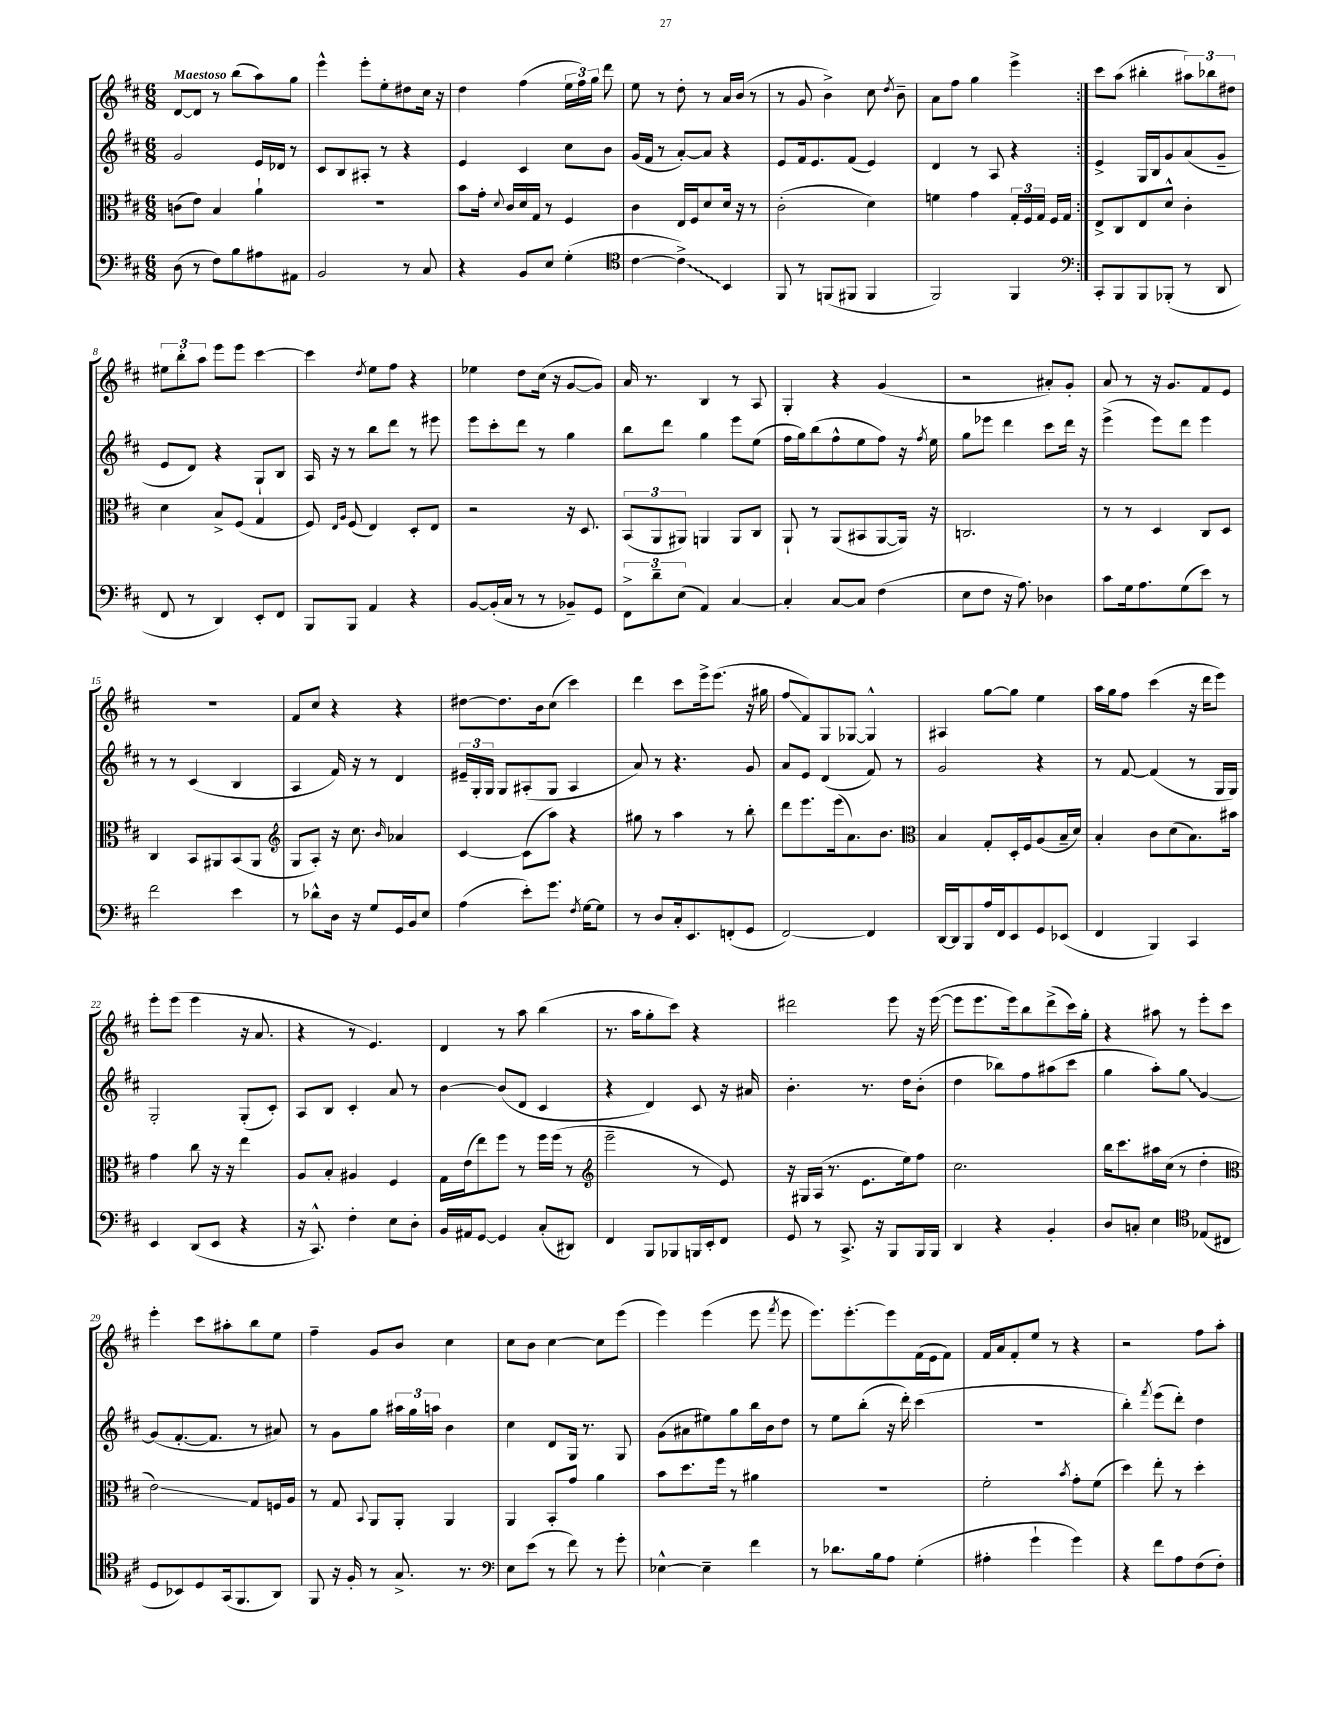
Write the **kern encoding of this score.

**kern	**kern	**kern	**kern
*staff4	*staff3	*staff2	*staff1
*clefF4	*clefC3	*clefG2	*clefG2
*k[f#c#]	*k[f#c#]	*k[f#c#]	*k[f#c#]
*M6/8	*M6/8	*M6/8	*M6/8
(8D	(8c	2g	[8d
8r	8e)	.	8d]
8F#)	4B	.	8r
8B	.	.	(8bb
8A#	4a`	16e	8aa)
.	.	16d-	.
8AA#	.	8r	8gg
=	=	=	=
2BB	2.r	8c#	4eee^^
.	.	8B	.
.	.	8A#'	8eee'
.	.	8r	8ee'
8r	.	4r	8dd#
8C#	.	.	16cc#
.	.	.	16r
=	=	=	=
4r	8b	4e	4dd
.	16g'	.	.
.	8qqd	.	.
.	16c#	.	.
8BB	16d	4c#	(4ff#
.	16G	.	.
8E	8r	.	.
(4G'	4F#	8cc#	24ee
.	.	.	24ff#)
.	.	.	24gg
.	.	8b	8ddd
=	=	=	=
*clefC4	*	*	*
[4c#	4c#	(16g	8ee
.	.	16f#	.
.	.	8r	8r
4c#^])	16E	[8a')	8dd'
.	16F#	.	.
.	8d	8a]	8r
4BB	16d	4r	16a
.	16r	.	(16b
.	8r	.	8r
=	=	=	=
8FF#	(2c#'	8e	8r
8r	.	16f#	8g
.	.	8.e	.
(8FF	.	.	4b^)
8FF#	.	(8f#	.
4FF#	4d)	4e)	8cc#
.	.	.	8qdd
.	.	.	8b~
=	=	=	=
2FF#)	4f	4d	8a
.	.	.	8ff#
.	4g	8r	4gg
.	.	8A	.
4FF#	24G'	4r	4eee^
.	24F#	.	.
.	24G	.	.
.	16F#	.	.
.	16G	.	.
=:|!	=:|!	=:|!	=:|!
*clefF4	*	*	*
8CC#'	8E^	4e^	8ccc#
8BBB	8C#	.	(8aa
8BBB	8E	16G	4bb#'
.	.	16B	.
(8BBB-'	8d^^	8g	.
8r	4c#'	(8a	12aa#)
.	.	.	12bb-
8DD	.	8g~	.
.	.	.	12dd#
=	=	=	=
8FF#	4d	8e	12ee#
.	.	.	12bb'
8r	.	8d)	.
.	.	.	12aa
4DD)	8B^	4r	8eee
.	(8F#	.	8eee
8EE'	4G	8G`	[4ccc#
8FF#	.	8B	.
=	=	=	=
8BBB	8F#)	16A	4ccc#]
.	.	16r	.
.	16qqE	.	.
.	16qqA	.	.
8BBB	(8F#	8r	.
.	.	.	8qdd
4AA	4E)	8bb	8ee
.	.	8ddd	8ff#
4r	8D'	8r	4r
.	8E	8eee#	.
=	=	=	=
[8BB	2r	8eee	4ee-
(16BB']	.	8ccc#'	.
16C#	.	.	.
8r	.	8ddd	8dd
8r	.	8r	(16cc#
.	.	.	16r
8BB-~)	16r	4gg	[8g
.	8.D	.	.
8GG	.	.	8g])
=	=	=	=
12FF#^	(12BB	8bb	16a
.	.	.	8.r
12d~	12AA	.	.
.	.	8ddd	.
(12E	12AA#)	.	.
4AA)	4AA	4gg	4B
[4C#	8AA	8eee	8r
.	8C#	(8ee	8A
=	=	=	=
4C#']	8AA`	16ff#	4G'
.	.	16gg)	.
.	8r	(8bb	.
[8C#	(8AA	8ff#^^	4r
8C#]	8BB#	8ee	.
(4F#	[8AA	8ff#)	(4g
.	16AA])	16r	.
.	.	8qff#	.
.	16r	16ee	.
=	=	=	=
8E	2.C	8gg	2r
8F#	.	8eee-	.
16r	.	4ddd	.
8.A)	.	.	.
4D-	.	8ccc#	8a#')
.	.	16ddd	8g'
.	.	16r	.
=	=	=	=
8c#	8r	(4eee^	8a
16G	8r	.	8r
8.A	.	.	.
.	4D	8eee)	16r
.	.	.	8.g
(8G	.	8ddd	.
8e)	8C#	4eee	8f#
8r	8D	.	8e
=	=	=	=
2f#	4C#	8r	2.r
.	.	8r	.
.	8BB	(4c#	.
.	8AA#	.	.
4e	(8BB	4B	.
.	8AA#	.	.
=	=	=	=
*	*clefG2	*	*
8r	8G	4A	8f#
8d-^^	8A')	.	8cc#
16D	16r	16f#)	4r
16r	8.cc#	16r	.
8G	.	8r	.
.	16qqb	.	.
16GG	4a-	4d	4r
16BB	.	.	.
8E	.	.	.
=	=	=	=
(4A	[4c#	24e#~	[8dd#
.	.	24G'	.
.	.	24G	.
.	.	8G	8.dd#]
8e')	(8c#]	(8A#'	.
.	.	.	16b
8.g	8aa)	8G	(8cc#
.	4r	4A#	4ccc#)
8qF#	.	.	.
[16G	.	.	.
8G]	.	.	.
=	=	=	=
8r	8gg#	8a)	4ddd
8D	8r	8r	.
16C#'	4aa	4.r	8ccc#
8.EE	.	.	.
.	.	.	16eee^
.	.	.	(8.eee
(8FF'	8r	.	.
8GG	8bb'	8g	16r
.	.	.	16gg#
=	=	=	=
[2FF#)	8ddd	8a	8ff#
.	8.eee	8e	8f#)
.	.	(4d	8G
.	(16eee	.	.
.	8.a)	.	[8G-
4FF#]	.	8f#)	4G-^^]
.	8.b	.	.
.	.	8r	.
=	=	=	=
*	*clefC3	*	*
[16DD	4B	2g	4A#
16DD]	.	.	.
8BBB	.	.	.
16A	8G'	.	[8gg
16FF#	.	.	.
8EE	16D'	.	8gg]
.	16F#	.	.
8GG	(8A	4r	4ee
(8EE-	16B~	.	.
.	16d)	.	.
=	=	=	=
4FF#	4B'	8r	16aa
.	.	.	16gg
.	.	[8f#	8ff#
4BBB)	8c#	(4f#]	(4ccc#
.	(8d	.	.
4CC#	8.B)	8r	16r
.	.	.	16ddd
.	.	16G	8eee)
.	16b#	16G)	.
=	=	=	=
4EE	4g	2G'	8eee'
.	.	.	(8eee
(8DD	8cc#	.	4eee
8EE	16r	.	.
.	16r	.	.
4r	4ee	(8G'	16r
.	.	.	8.a
.	.	8c#')	.
=	=	=	=
16r	8A	8A	4r
8.CC#^^)	.	.	.
.	8B'	8B	.
4F#'	4A#	4c#'	8r
.	.	.	4.e)
8E	4F#	8a	.
8D'	.	8r	.
=	=	=	=
16BB	16G	[4b	4d
16AA#	(16e	.	.
[8GG	8ee)	.	.
4GG]	8ff#	(8b]	8r
.	8r	8d	8aa
(8C#'	16ff#	4c#	(4bb
.	(16ff#	.	.
8DD#)	8r	.	.
=	=	=	=
*	*clefG2	*	*
4FF#	2eee~	4r	8.r
.	.	.	16aa
8BBB	.	4d)	8gg'
8BBB-	.	.	8ccc#)
16BBB	8r	8c#	4r
16EE'	.	.	.
8FF#	8e)	16r	.
.	.	16a#	.
=	=	=	=
8GG	16r	4.b'	2ddd#
.	16G#	.	.
8r	(16A	.	.
.	8.r	.	.
8.CC#^	.	.	.
.	8.e	8.r	.
16r	.	.	.
8BBB	.	.	8eee
.	16ee)	16dd	.
16BBB	8ff#	(8b'	16r
16BBB	.	.	([16eee
=	=	=	=
4DD	2.cc#	4dd	8eee]
.	.	.	8.eee
4r	.	8bb-)	.
.	.	.	16eee)
.	.	8ff#	8bb
4BB'	.	(8aa#	(8ddd^
.	.	8ccc#	16ccc#)
.	.	.	16gg'
=	=	=	=
8D	16bb	4gg	4r
.	8.ccc#	.	.
8C'	.	.	.
4E	16aa#	8aa')	8aa#
.	(16cc#	.	.
.	8r	8gg	8r
*clefC4	*	*	*
(8E-	4dd'	[4g	8eee'
8C#	.	.	8ccc#
=	=	=	=
*	*clefC3	*	*
8D	2e)	(8g]	4eee'
8BB-)	.	[8.f#'	.
8D	.	.	8ccc#
.	.	8.f#]	.
(16GG	.	.	8aa#'
8.FF#	.	.	.
.	8G	8r	8bb
8AA)	16F	8a#)	8ee
.	16A	.	.
=	=	=	=
8FF#	8r	8r	4ff#~
16r	8G	8g	.
16F#'	.	.	.
.	8qqBB	.	.
8r	8AA	8gg	8g
8.G^	8AA'	24aa#	8b
.	.	24gg	.
.	.	24aa	.
.	4AA	4b	4cc#
8.r	.	.	.
=	=	=	=
*clefF4	*	*	*
8E	4AA	4cc#	8cc#
(8e	.	.	8b
8r	8BB'	8d	[4cc#
8f#)	8g	16G	.
.	.	8.r	.
8r	4a	.	8cc#]
8g'	.	8G	(8eee
=	=	=	=
[4E-^^	8b	(8g	4eee)
.	8.dd	8a#	.
4E-~]	.	8ee#)	(4eee
.	16ff#	.	.
.	8r	8gg	.
4f#	4a#	16bb	8eee
.	.	16b	.
.	.	.	8qfff#
.	.	8dd	8eee
=	=	=	=
8r	2.r	8r	8.eee)
8.d-	.	8ee	.
.	.	.	[8.eee'
.	.	(8bb'	.
16B	.	.	.
8A	.	16r	8eee]
.	.	16ddd')	.
(4G'	.	(4ccc#	(16f#
.	.	.	16e
.	.	.	8f#)
=	=	=	=
4A#'	2f#'	2.r	16f#
.	.	.	16a
.	.	.	8f#'
4g`	.	.	8ee
.	.	.	8r
.	8qb	.	.
4g)	8g'	.	4r
.	(8f#	.	.
=	=	=	=
4r	4dd)	4bb')	2r
.	.	8qfff#	.
8f#	8ee'	(8eee	.
8A	8r	8ddd')	.
(8F#	4dd'	4dd	8ff#
8F#')	.	.	8aa'
==	==	==	==
*-	*-	*-	*-
